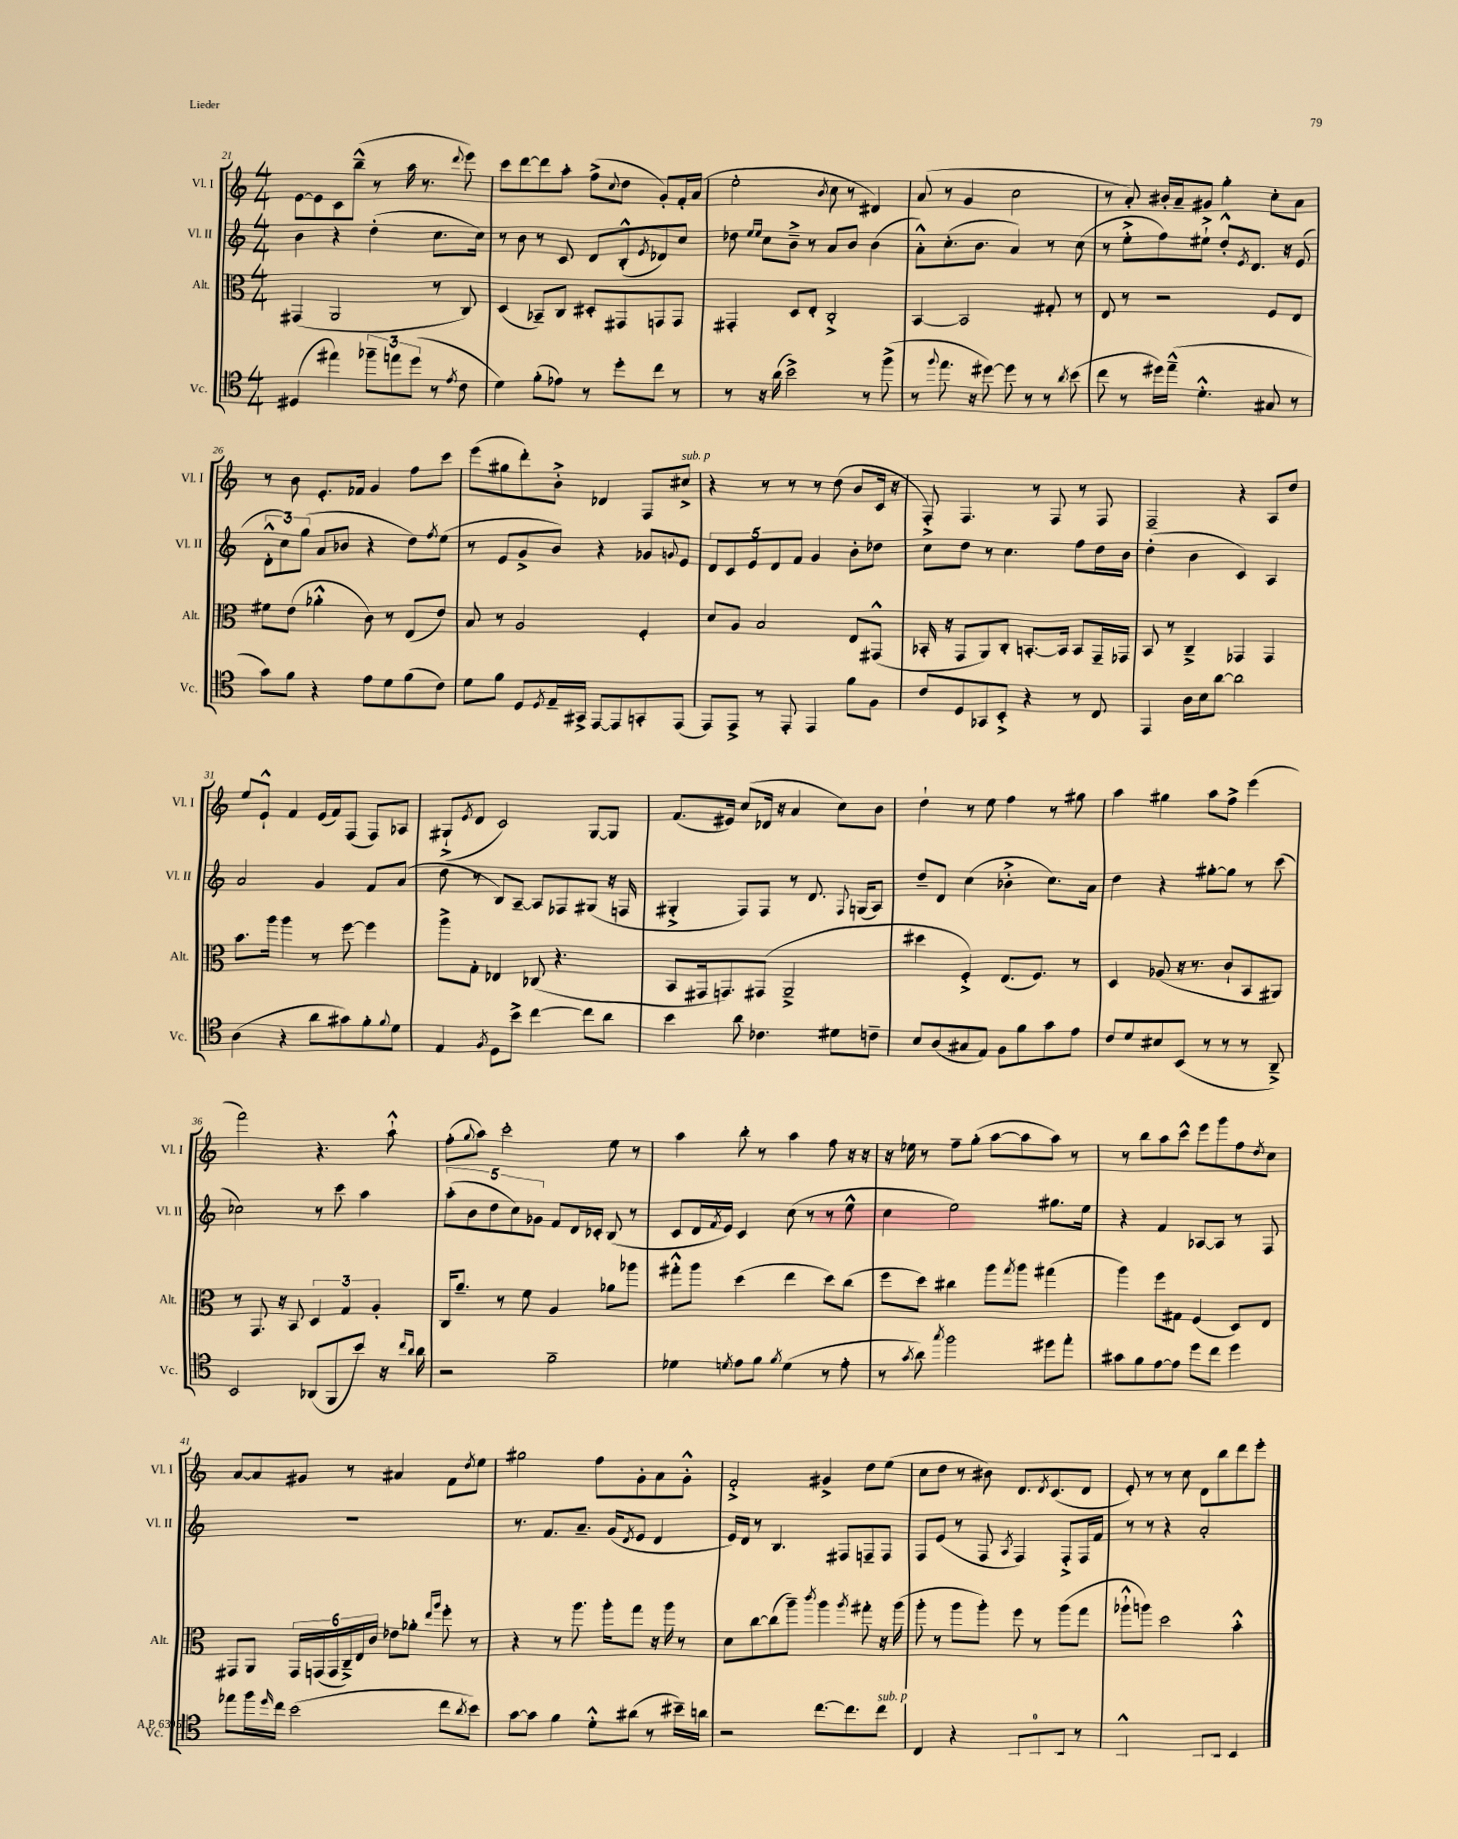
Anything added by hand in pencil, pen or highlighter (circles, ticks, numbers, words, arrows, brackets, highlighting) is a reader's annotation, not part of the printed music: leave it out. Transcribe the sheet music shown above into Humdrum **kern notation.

**kern	**kern	**kern	**kern
*part4	*part3	*part2	*part1
*staff4	*staff3	*staff2	*staff1
*I"Vc.	*I"Alt.	*I"Vl. II	*I"Vl. I
*I'Vc.	*I'Alt.	*I'Vl. II	*I'Vl. I
*clefC4	*clefC3	*clefG2	*clefG2
*k[]	*k[]	*k[]	*k[]
*M4/4	*M4/4	*M4/4	*M4/4
=21	=21	=21	=21
(4D#X/	(4GG#X/	4b\	[8e\L
.	.	.	8e\]
4ee#X\)	2AA/	4r	8c\
.	.	.	(8bb~^^\J
12ff-X~\L	.	(4dd'\	8r
12een\	.	.	.
.	.	.	16aa\
(12dd\J	.	.	.
.	.	.	8.r
8r	8r	8.cc\L	.
8qe/	.	.	8qqddd/
8c\	8C/)	.	8eee\)
.	.	16cc\Jk)	.
=22	=22	=22	=22
4d\)	(4D/	8r	8ccc\L
.	.	8b\	[8ddd\
(8f'\L	8BB-X~/L)	8r	8ddd\]
8e-X\J)	8C/J	8c/	8aa'\J
8r	8D#X'/L	8d/L	(8ff^\L
.	.	.	8qqcc/
8dd'\L	8GG#X/	(8B'^^/	8dd\J
.	.	8qe/	.
8cc\J	8GGn/	8d-X/)	8g'/L)
8r	8GG/J	8cc/J	16f'/L
.	.	.	(16a/JJ
=23	=23	=23	=23
8r	4GG#X'/	8dd-X\	2ee'\
.	.	16qqee/LL	.
.	.	16qqee/JJ	.
16r	.	8cc\L	.
(16a\	.	.	.
2b^\)	8D/L	8b~^\J	.
.	8E'/J	8r	.
.	.	.	8qb/
.	2C'^/	8a/L	8cc\
.	.	8b/J	8r
8r	.	(4b\	4d#X/)
(8ff^\	.	.	.
=24	=24	=24	=24
8r	[4BB/	8a'^^\L)	(8a/
8qqff/	.	.	.
8.ee\	.	(8.cc'\	8r
.	2BB/]	.	4g/
16r	.	8.b\J	.
[8dd#X\)	.	.	.
8dd#\]	.	4a/)	2cc\
8r	.	.	.
8r	8G#X'/	8r	.
8qa/	.	.	.
(8b\	8r	(8cc\	.
=25	=25	=25	=25
8cc\	8E/	8r	8r
8r	8r	8ee'^\L	8a'/)
16dd#X\LL)	2r	8ff\)	16b#X'/LL
(16ee~^^\JJ	.	.	16a~/J
4.d'^^\	.	8ee#X`^\J	8g#X/J
.	.	8dd'^^/L	4gg'\
.	.	8qe/	.
.	.	8.d/J	.
8G#X/	8F/L	.	8cc'\L
.	.	16r	.
8r	8E/J	(8e/	8a\J
!!LO:LB:g=z
=26	=26	=26	=26
8g\L)	8f#X\L	12d'^^\L	8r
.	.	12cc\)	.
8f\J	(8e\J	.	8b\
.	.	(12gg\J	.
4r	4a-X'^^\	8a/L	8.e'/L
.	.	8b-X/J	.
.	.	.	16f-X/Jk
8e\L	8c\)	4r	4g/
8d\	8r	.	.
(8f\	(8E/L	8dd\L)	8ff\L
.	.	8qff/	.
8c\J)	8e/J)	(8ee\J	8ccc\J
=27	=27	=27	=27
8d\L	8B/	8r	(8eee\L
8f\J	8r	8e/L	8gg#X\
8D/L	2A/	8g^/	8ddd'\)
8qD/	.	.	.
16E~/L	.	8b/J)	8b'^\J
16GG#X^/JJ	.	.	.
[8EE/L	.	4r	4d-X/
8EE/]	.	.	.
8GGn'/	4F'/	8g-X/L	8F/L
.	.	8qqgn/	.
!	!	!	!LO:TX:a:i:t=sub. p
(8EE/J	.	8e/J	8cc#X^/J
=28	=28	=28	=28
8EE/L)	8d/L	10d/L	4r
.	.	10c/	.
8EE^/J	8A/J	.	.
.	.	10e/	.
8r	2B/	.	8r
.	.	10d/	.
8EE'/	.	.	8r
.	.	10f/J	.
4EE/	.	4g/	8r
.	.	.	(8dd\
8f\L	8E/L	8b'\L	8b/L
8F\J	(8GG#X^^/J	8dd-X\J	16c/Jk
.	.	.	16r
=29	=29	=29	=29
8c/L	16BB-X'/	8cc\L	8F'^/)
.	16r	.	.
8D/	8GG/L	8dd\J	4.F/
8GG-X/	8AA/)	8r	.
8BB'^/J	8C'/J	4.cc\	.
4r	[8.BBn'/L	.	8r
.	.	.	8F/
.	16BB/Jk]	.	.
8r	8BB/L	8ff\L	8r
8C/	16GG~/L	16dd\L	8F/
.	16GG-X/JJ	16b\JJ	.
=30	=30	=30	=30
4EE/	8BB/	(4dd'\	2F~/
.	8r	.	.
16A\LL	4C~^/	4b\	.
16B\J	.	.	.
[8a\J	.	.	.
2a\]	4GG-X/	4c/)	4r
.	4GG-/	4A/	8A/L
.	.	.	8dd/J
!!LO:LB:g=z
=31	=31	=31	=31
(4A\	8.b\L	2a/	8ee/L
.	.	.	8e`^^/J
.	16aa\Jk	.	.
4r	4aa\	.	4f/
8a\L	8r	4g/	(16e/LL
.	.	.	16f/J)
8g#X\)	[8ff\	.	(8F/J
8f'\	4ff\]	8f/L	8F/L)
8qqf/	.	.	.
8d\J	.	(8a/J	8A-X/J
=32	=32	=32	=32
4E/	8aa^\L	8dd\	(8G#X`^/L
.	.	.	8qe/
.	8G'\J	8r	8d/J
8qF/	.	.	.
8D\L	4E-X/	8B/L)	2c/)
8b^\J	.	[8A~/J	.
[4cc\	(8C-X/	8A/L]	.
.	4.r	8F-X/	.
8cc\L]	.	(8G#X/J	[8G#/L
8a\J	.	16r	8G#/J]
.	.	16Fn/	.
=33	=33	=33	=33
4b\	8BB/L	4G#X'^/	(8.f/L
.	16GG#X/k	.	.
.	8.GGn/)	.	16e#X/Jk)
8a\	.	8F/L)	(8cc/L
4.c-X\	(8GG#X/J	8F/J	16d-X/Jk
.	.	.	16r
.	2AA~^/	8r	4a/
.	.	8.d/	.
8d#X\L	.	.	8cc\L)
.	.	8qqF/	.
.	.	(16Gn/KL	.
8cn~\J	.	8A/J)	8b\J
=34	=34	=34	=34
8B/L	4dd#X\	8dd~/L	4dd`\
(8A/	.	8d/J	.
8G#X/	4F'^/)	(4cc\	8r
8E/J)	.	.	8ee\
8F\L	(8.E/L	4b-X'^\	4ff\
8f\	.	.	.
.	8.F/J)	.	.
8g\	.	8.cc\L)	8r
8e\J	8r	.	8gg#X\
.	.	16a\Jk	.
=35	=35	=35	=35
8c/L	4D/	4dd\	4aa\
8d/	.	.	.
8B#X/	(8A-X/	4r	4gg#X\
(8BB/J	16r	.	.
.	8.r	.	.
8r	.	[8gg#X'\L	8aa\L
8r	8c`/L	8gg#\J]	8ff^\J
8r	8BB/	8r	(4eee\
8AA~^/)	8AA#X/J)	(8ccc\	.
!!LO:LB:g=z
=36	=36	=36	=36
2BB/	8r	2cc-X\)	2fff\)
.	8.GG/	.	.
.	16r	.	.
.	8BB/	.	.
(8AA-X/L	6D/	8r	4.r
8FF/	.	8ccc\	.
.	6G/	.	.
8b/J)	.	4aa\	.
.	6A'/	.	.
16r	.	.	8aa`^^\
16qqcc/LL	.	.	.
16qqa/JJ	.	.	.
16a\	.	.	.
=37	=37	=37	=37
2r	16C/KL	(10aa'\L	(8ff'\L
.	8.a~/J	.	.
.	.	10b\	.
.	.	.	8qqgg/
.	.	.	8aa\J)
.	.	10dd\	.
.	8r	.	2ccc'\
.	.	10cc\)	.
.	8f\	.	.
.	.	10g-X\J	.
2f~\	4A/	8f/L	.
.	.	16d/L	.
.	.	16c-X'/JJ	.
.	8a-X\L	(8B/	8ee\
.	8aa-X\J	8r	8r
=38	=38	=38	=38
4d-X\	8gg#X'^^\L	8c/L	4aa\
.	8aa\J	16d/L	.
.	.	8qf/	.
.	.	16e/JJ)	.
8qdn/	.	.	.
8e\L	(4dd\	4c/	8bb'\
8f\J	.	.	8r
8qf/	.	.	.
(4d\	4ee\	(8cc\	4aa\
.	.	8r	.
8r	8dd\L)	8r	8ff\
8e'\	(8cc\J	8ee^^\	16r
.	.	.	16r
=39	=39	=39	=39
8r	8ff\L	4cc\	16r
.	.	.	16ee-X\
8qg/	.	.	.
8a\)	8dd\J)	.	8r
8qgg/	.	.	.
2ff\	4cc#X\	2ee\)	8ff~\L
.	.	.	(8gg'\J
.	8aa\L	.	[8aa\L
.	8qgg/	.	.
.	8aa\J	.	8aa\]
8dd#X\L	(4gg#X\	8.gg#X\L	8aa\J)
8ee'\J	.	.	8r
.	.	16ee\Jk	.
=40	=40	=40	=40
8g#X\L	4aa\)	4r	8r
8f\	.	.	8bb\L
[8e\	8ff\L	4f/	8aa\
8e\J]	8G#X\J	.	8ccc^^\J
8dd\L	(4F/	[8A-X/L	8eee\L
8cc\J	.	8A-/J]	8ggg\
4dd\	8D/L)	8r	8ff\
.	.	.	8qdd/
.	8E/J	8F/	8cc\J
!!LO:LB:g=z
=41	=41	=41	=41
8ee-X\L	8GG#X/L	1r	[8a/L
16ff\L	8AA/J	.	8a/]
16qqdd/	.	.	.
16cc\JJ	.	.	.
(2b\	24GG#/LL	.	8g#X/J
.	(24GGn/	.	.
.	24GG/	.	.
.	24C~^/)	.	8r
.	24E/	.	.
.	24c/JJ	.	.
.	8e-X\L	.	4a#X/
.	8a-X'\J	.	.
.	16qqee/LL	.	.
.	16qqaa/JJ	.	.
8cc\L	8ff'\	.	8f\L
8qa/	.	.	8qdd/
8b\J)	8r	.	8ee\J
=42	=42	=42	=42
[8g\L	4r	8.r	2gg#X\
8g\J]	.	.	.
.	.	8.f/L	.
4f\	8r	.	.
.	8.aa\	8.a~/J	.
8d'^^\L	.	.	8ff\L
.	16aa'\KL	(16g/KL	.
.	.	8qd/	.
(8a#X\J	8gg\J	8e/J	8g'\
8r	16r	4d/	8a\
.	16aa\	.	.
16b#X~\LL)	8r	.	8g'^^\J
16an\JJ	.	.	.
=43	=43	=43	=43
2r	8d\L	16e/LL)	2f'^/
.	.	16d/JJ	.
.	[8cc\	8r	.
.	(8cc\]	4.B/	.
.	8aa~\J)	.	.
.	8qccc/	.	.
[8.cc\L	4aa\	.	4g#X^/
.	.	8F#X/L	.
8.cc\]	.	.	.
.	8qaa/	.	.
.	8gg#X'\	8Fn~/	8dd\L
!LO:TX:a:i:t=sub. p	!	!	!
8cc\J	16r	8F/J	(8ee\J
.	(16aa\	.	.
=44	=44	=44	=44
(4C/	8aa'\	8F/L	8cc\L
.	8r	(8e/J	8dd\J
4r	8aa\L	8r	8r
.	8aa'\J)	8F/	8b#X\)
.	.	8qA/	.
8EE#X'^/L)	8ff\	4F/)	8.d/L
8GG/	8r	.	.
.	.	.	8qd/
.	.	.	(8.c/
8AA'/J	(8aa\L	8F'^/L	.
8r	8gg\J	16F/L	8d/J
.	.	16f/JJ	.
=45	=45	=45	=45
2GG'^^/	8aa-X`^^\L	8r	8e'/)
.	8aan\J)	8r	8r
.	2dd\	4r	8r
.	.	.	8cc\
8EE'^/L	.	2a'/	8d\L
8AA/J	.	.	8bb\
4BB/	4b'^^\	.	8ddd\
.	.	.	8eee'\J
==	==	==	==
*-	*-	*-	*-
